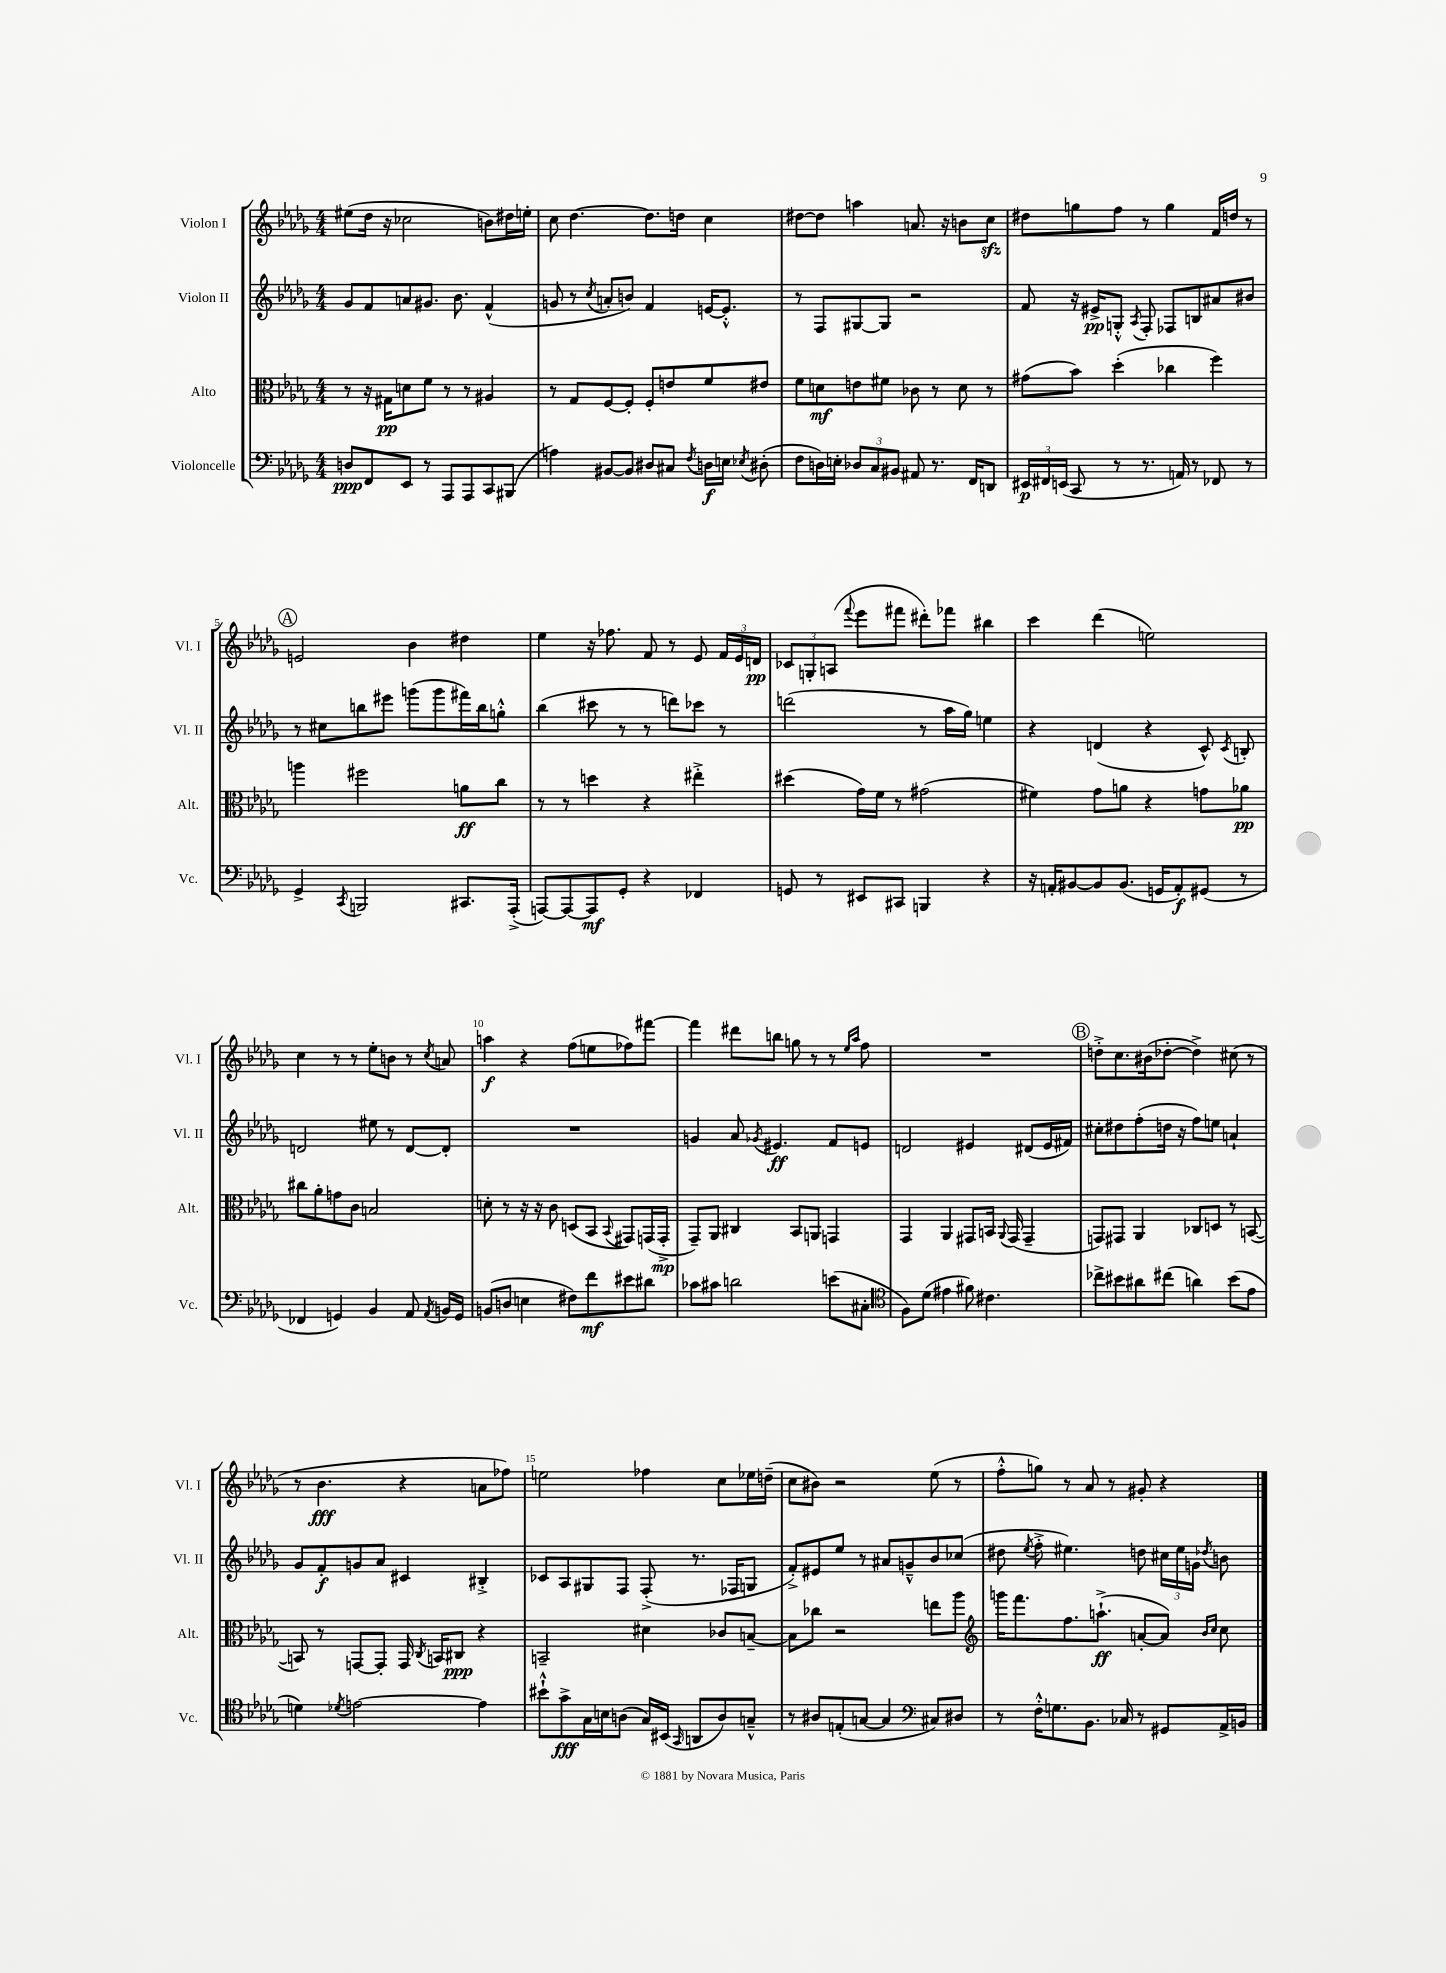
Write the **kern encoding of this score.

**kern	**kern	**kern	**kern
*staff4	*staff3	*staff2	*staff1
*clefF4	*clefC3	*clefG2	*clefG2
*k[b-e-a-d-g-]	*k[b-e-a-d-g-]	*k[b-e-a-d-g-]	*k[b-e-a-d-g-]
*M4/4	*M4/4	*M4/4	*M4/4
8D	8r	8g-	(8ee#
8FF	16r	8f	16dd-
.	16G#	.	16r
8EE-	8d	8a	2cc-
8r	8f	8.g#	.
8AAA-	8r	.	.
.	.	8.b-	.
8AAA-	8r	.	.
8CC	4A#	(4f^^	8b)
(8BBB#	.	.	16dd#
.	.	.	16ee'
=	=	=	=
4A)	8r	8g	8cc
.	8G-	8r	[4.dd-
.	.	8qcc	.
[8BB#	[8F	8a'	.
8BB#]	8F']	8b)	.
8D#	8F'	4f	8.dd-]
8C#	8e	.	.
.	.	.	16dd
8qF	.	.	.
16D	8f	[16e	4cc
16E	.	8.e'^^]	.
8qE-	.	.	.
(8D#'	8e#	.	.
=	=	=	=
8F	8f	8r	[8dd#
16D)	8d	8F	8dd#]
16E'	.	.	.
12D-	8e	[8G#	4aa
12C	.	.	.
.	8f#	8G#]	.
12BB#	.	.	.
8AA#	8c-	2r	8.a
8.r	8r	.	.
.	.	.	16r
.	8d	.	8b
16FF	.	.	.
8DD	8r	.	8cc
=	=	=	=
24EE#	(8g#	8f	8dd#
24FF#	.	.	.
(24EE	.	.	.
8CC	8b-)	16r	8gg
.	.	16e#^	.
8r	(4dd-'	8G'^^	8ff
.	.	8qA-	.
8.r	.	8F'	8r
.	4cc-	8F-	4gg
16AA)	.	.	.
8r	.	8B	.
8FF-	4ff)	8a#	16f
.	.	.	16dd
8r	.	8b#	8r
=	=	=	=
4GG-^	4aa	8r	2e
.	.	8cc#	.
8qCC	.	.	.
2BBB	2ff#	8bb	.
.	.	8eee#	.
.	.	(8ggg	4b-
.	.	8ggg	.
8.CC#	8a	16fff#)	4dd#
.	.	16bb	.
.	8cc	8gg'^^	.
(16AAA-'^	.	.	.
=	=	=	=
[8AAA)	8r	(4bb-	4ee-
8AAA_	8r	.	.
8AAA]	4dd	8ccc#	16r
.	.	.	8.ff-
8GG-'	.	8r	.
4r	4r	8r	8f
.	.	8ddd)	8r
4FF-	4ee#'^	8ccc-	8e-
.	.	8r	24f
.	.	.	24e-
.	.	.	24d
=	=	=	=
8GG	(4dd#	(2ddd	12c-
.	.	.	12G'
8r	.	.	.
.	.	.	(12A
.	.	.	8qqfff
8EE#	16g-)	.	8eee-
.	16f	.	.
8CC#	8r	.	8fff#
4BBB	(2g#	8r	8ddd#')
.	.	16aa-	8fff-
.	.	16gg-)	.
4r	.	4ee	4bb#
=	=	=	=
16r	4f#)	4r	4ccc
16AA'	.	.	.
[8BB#	.	.	.
8BB#]	8g-	(4d	(4ddd-
(8.BB#	8a	.	.
.	4r	4r	2ee)
16GG	.	.	.
8AA')	.	.	.
(8GG#	8g	8c^^)	.
.	.	8qc	.
8r	8a-	8B'	.
=	=	=	=
4FF-	8cc#	2d	4cc
.	8a-'	.	.
4GG)	8g	.	8r
.	8c	.	8r
4BB-	2B	8ee#	8ee-'
.	.	8r	8b
8AA-	.	[8d	8r
8qAA-	.	.	8qcc
16BB	.	8d']	8a
16GG	.	.	.
=	=	=	=
(8BB	8d'	1r	4aa
8D	8r	.	.
4E	16r	.	4r
.	16r	.	.
.	8c	.	.
8F#)	(8D	.	(8ff
8f	8BB-	.	8ee
.	8qqBB-	.	.
8e#	8GG#)	.	8ff-)
8d#	(16GG	.	[8fff#
.	16GG'^	.	.
=	=	=	=
8c-	8GG-~)	4g	4fff#]
8c#	8AA-	.	.
2d	4C#	8a-	8ddd#
.	.	8qg-	.
.	.	4.e#	8bb
.	8BB-	.	8gg
.	8AA	.	8r
(8e	4GG	8f	8r
.	.	.	16qqee-
.	.	.	16qqaa-
8C#'	.	8e	8ff
=	=	=	=
*clefC4	*	*	*
8F)	4GG-	2d	1r
(8d-	.	.	.
4e#	4AA-	.	.
8f#)	8GG#	4e#	.
4.c#	16BB	.	.
.	8qqAA-	.	.
.	(16GG#	.	.
.	4GG#~	(8d#	.
.	.	16e#	.
.	.	16f#)	.
=	=	=	=
8cc-^	8GG)	8cc#'	8dd'^
8b#	8GG#	8dd#	8.cc
8a#	4AA-	(8ff'	.
.	.	.	(16b#
(8cc#	.	16dd	[8dd-'
.	.	16r	.
4a)	8C-	8ff)	4dd-^])
.	8D	8ee	.
(8b#	8r	4a`	(8cc#
8e-	([8BB	.	8r
=	=	=	=
4d)	8BB])	8g-	8r
.	8r	8f'	4.b-
8qd-	.	.	.
[2e	[8GG	8g	.
.	8GG']	8a-	.
.	16GG	4c#	4r
.	8qC	.	.
.	16BB	.	.
.	8C#	.	.
4e]	4r	4B#'^	8a
.	.	.	8ff-)
=	=	=	=
8b#`^^	2BB~	8c-	2ee
8g-^	.	8A-	.
16G-	.	8G#	.
16B	.	.	.
(8A	.	8F	.
16G-)	4d#	(8F'^	4ff-
(16BB#	.	.	.
16qqGG-	.	.	.
8AA	.	8.r	.
8A)	8c-	.	8cc
.	.	16F-	.
8G~^^	[8B~	8G	16ee-
.	.	.	(16dd~
=	=	=	=
8r	8B]	8f'^)	8cc
8A#	8cc-	8e#	8b#)
(8E'	2r	8ee-	2r
[8G	.	8r	.
4G]	.	8a#	.
.	.	8g~^^	.
*clefF4	*	*	*
8C#)	8ee	8b-	(8ee-
8D#	8aa-	(8cc-	8r
=	=	=	=
*	*clefG2	*	*
8r	16ggg	8dd#	8ff'^^
.	8.fff	.	.
.	.	8qee-	.
16F'^^	.	8ff'^	8gg)
8.G	.	.	.
.	8.ff	4.ee#)	8r
8.BB-	.	.	8a-
.	(8.aa`^	.	.
.	.	.	8r
16C-	.	.	.
8r	[8a'	8dd	8g#'
8GG#	8a])	24cc#	4r
.	.	24ee#	.
.	.	24g	.
.	16qqb-	.	.
.	16qqcc	8qdd-	.
16AA-^	8cc	8b	.
16BB	.	.	.
==	==	==	==
*-	*-	*-	*-
